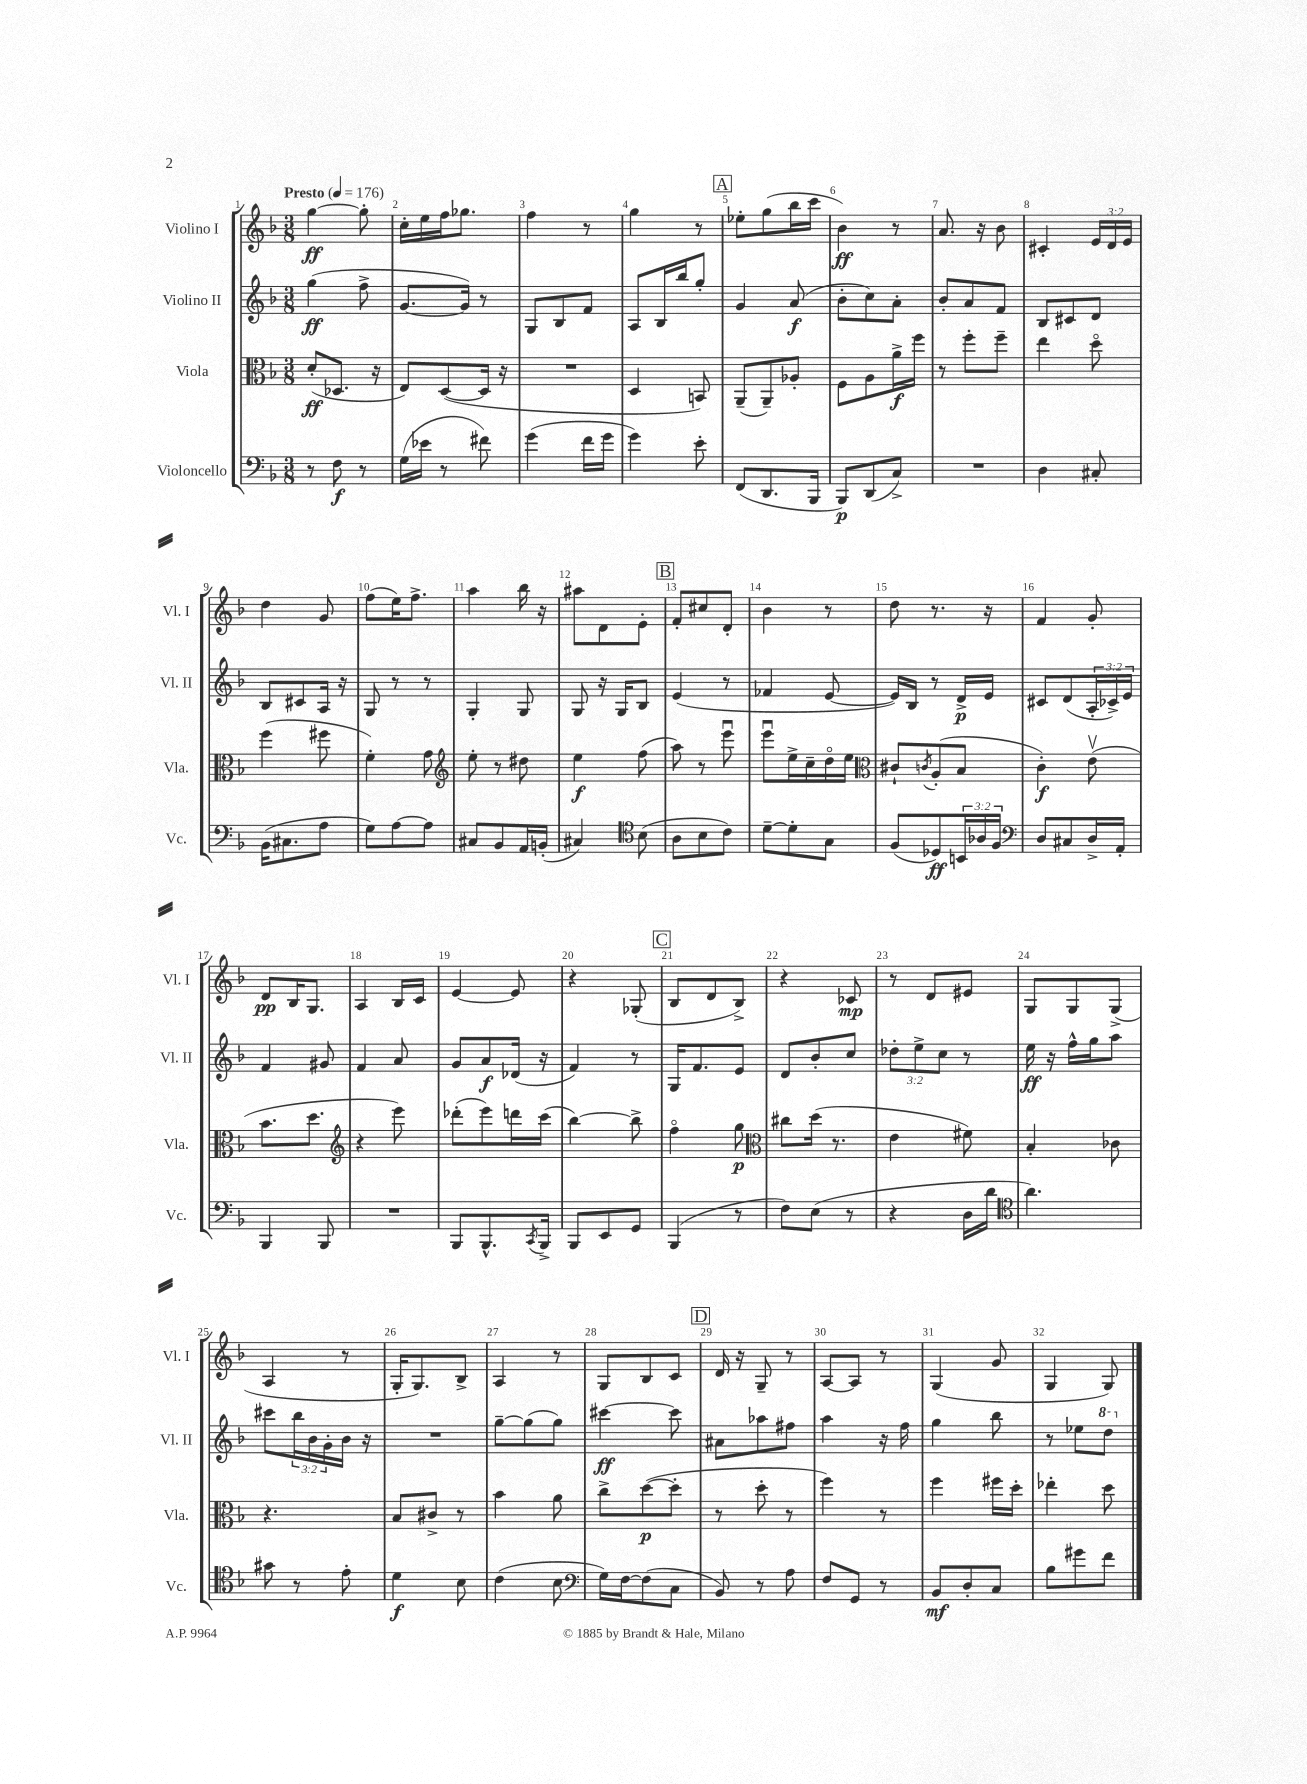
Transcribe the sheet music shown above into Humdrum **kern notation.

**kern	**dynam	**kern	**dynam	**kern	**dynam	**kern	**dynam
*part4	*part4	*part3	*part3	*part2	*part2	*part1	*part1
*staff4	*staff4	*staff3	*staff3	*staff2	*staff2	*staff1	*staff1
*I"Violoncello	*	*I"Viola	*	*I"Violino II	*	*I"Violino I	*
*I'Vc.	*	*I'Vla.	*	*I'Vl. II	*	*I'Vl. I	*
*clefF4	*	*clefC3	*	*clefG2	*	*clefG2	*
*k[b-]	*	*k[b-]	*	*k[b-]	*	*k[b-]	*
*M3/8	*	*M3/8	*	*M3/8	*	*M3/8	*
*MM176	*	*MM176	*	*MM176	*	*MM176	*
=1	=1	=1	=1	=1	=1	=1	=1
!	!	!	!	!	!	!LO:TX:a:B:t=Presto	!
8r	.	(8d'/L	ff	(4gg\	ff	[4gg\	ff
8F\	f	8.D-X/J	.	.	.	.	.
8r	.	.	.	8ff^\	.	8gg'\]	.
.	.	16r	.	.	.	.	.
=2	=2	=2	=2	=2	=2	=2	=2
(16G\LL	.	8E/L)	.	[8.g/L	.	16cc'\LL	.
16e-X\JJ	.	.	.	.	.	16ee\	.
8r	.	([8D/	.	.	.	16ff\J	.
.	.	.	.	16g/Jk])	.	8.gg-X\J	.
8f#X\)	.	16D/Jk]	.	8r	.	.	.
.	.	16r	.	.	.	.	.
=3	=3	=3	=3	=3	=3	=3	=3
(4g\	.	4.r	.	8G/L	.	4ff\	.
.	.	.	.	8B-/	.	.	.
16f\LL	.	.	.	8f/J	.	8r	.
16g\JJ	.	.	.	.	.	.	.
=4	=4	=4	=4	=4	=4	=4	=4
4g\)	.	4D/	.	8A/L	.	4gg\	.
.	.	.	.	16B-/L	.	.	.
.	.	.	.	16bb-/J	.	.	.
8e'\	.	8BBn/)	.	8gg'/J	.	8r	.
!!LO:REH:place=s1:t=A
=5	=5	=5	=5	=5	=5	=5	=5
(8FF/L	.	(8AA~/L	.	4g/	.	8ee-X'\L	.
8.DD/	.	8AA~/)	.	.	.	(8gg\	.
.	.	8A-X'/J	.	(8a/	f	16bb-\L	.
16BBB-/Jk	.	.	.	.	.	16ccc\JJ	.
=6	=6	=6	=6	=6	=6	=6	=6
8BBB-/L)	p	8F\L	.	8b-'\L	.	4b-\)	ff
(8DD/	.	8A\	.	8cc\)	.	.	.
8C^/J)	.	16a^\L	f	8a'\J	.	8r	.
.	.	16ff\JJ	.	.	.	.	.
=7	=7	=7	=7	=7	=7	=7	=7
4.r	.	8r	.	8b-'/L	.	8.a/	.
.	.	8ff'\L	.	8a/	.	.	.
.	.	.	.	.	.	16r	.
.	.	8ff~\J	.	8f/J	.	8b-\	.
=8	=8	=8	=8	=8	=8	=8	=8
4D\	.	4ee\	.	8B-/L	.	4c#X'/	.
.	.	.	.	8c#X/	.	.	.
8C#X'/	.	8dd\	.	8d/J	.	24e/LL	.
.	.	.	.	.	.	24d/	.
.	.	.	.	.	.	24e/JJ	.
!!LO:LB:g=z
=9	=9	=9	=9	=9	=9	=9	=9
(16BB-\KL	.	(4ff\	.	8B-/L	.	4dd\	.
8.C#X\	.	.	.	.	.	.	.
.	.	.	.	8c#X/	.	.	.
8A\J	.	8ff#X\	.	16A/Jk	.	8g/	.
.	.	.	.	16r	.	.	.
=10	=10	=10	=10	=10	=10	=10	=10
8G\L)	.	4f'\)	.	8G/	.	(8ff\L	.
[8A\	.	.	.	8r	.	16ee\K)	.
.	.	.	.	.	.	8.ff^\J	.
8A\J]	.	8g\	.	8r	.	.	.
=11	=11	=11	=11	=11	=11	=11	=11
*	*	*clefG2	*	*	*	*	*
8C#X/L	.	8ee'\	.	4G'/	.	4aa\	.
8BB-/	.	8r	.	.	.	.	.
16AA/L	.	8dd#X\	.	8G/	.	16bb-\	.
(16BBn'/JJ	.	.	.	.	.	16r	.
=12	=12	=12	=12	=12	=12	=12	=12
4C#X/)	.	4ee\	f	8G/	.	8aa#X\L	.
.	.	.	.	16r	.	8d\	.
.	.	.	.	16G/KL	.	.	.
*clefC4	*	*	*	*	*	*	*
(8B-\	.	(8ff\	.	8B-/J	.	8e'\J	.
!!LO:REH:place=s1:t=B
=13	=13	=13	=13	=13	=13	=13	=13
8A\L	.	8aa\)	.	(4e/	.	8f'/L	.
8B-\	.	8r	.	.	.	8cc#X/	.
8c\J)	.	8eeeu\	.	8r	.	8d'/J	.
=14	=14	=14	=14	=14	=14	=14	=14
[8d~\L	.	8eeeu\L	.	4f-X/	.	4b-\	.
8d'\]	.	16ee^\L	.	.	.	.	.
.	.	16cc~\	.	.	.	.	.
8G\J	.	16dd\	.	[8e/	.	8r	.
.	.	16ee\JJ	.	.	.	.	.
=15	=15	=15	=15	=15	=15	=15	=15
*	*	*clefC3	*	*	*	*	*
(8F/L	.	8c#X`/L	.	16e/LL])	.	8dd\	.
.	.	.	.	16B-/JJ	.	.	.
.	.	8qcn/	.	.	.	.	.
8D-X/)	ff	(8A'/	.	8r	.	8.r	.
24BBn/L	.	8B-/J	.	16d^/LL	p	.	.
24A-X/	.	.	.	.	.	.	.
.	.	.	.	16e/JJ	.	16r	.
24F/JJ	.	.	.	.	.	.	.
=16	=16	=16	=16	=16	=16	=16	=16
*clefF4	*	*	*	*	*	*	*
8D/L	.	4c'\)	f	8c#X/L	.	4f/	.
8C#X/	.	.	.	(8d/	.	.	.
16D^/L	.	(8ev\	.	24A'/L	.	8g'/	.
.	.	.	.	24c-X^/)	.	.	.
16AA'/JJ	.	.	.	.	.	.	.
.	.	.	.	24e/JJ	.	.	.
!!LO:LB:g=z
=17	=17	=17	=17	=17	=17	=17	=17
4BBB-/	.	8.b-\L	.	4f/	.	8d/L	pp
.	.	.	.	.	.	16B-/K	.
.	.	8.dd\J	.	.	.	8.G/J	.
8BBB-/	.	.	.	8g#X/	.	.	.
=18	=18	=18	=18	=18	=18	=18	=18
*	*	*clefG2	*	*	*	*	*
4.r	.	4r	.	4f/	.	4A/	.
.	.	8eee\)	.	8a/	.	16B-/LL	.
.	.	.	.	.	.	16c/JJ	.
=19	=19	=19	=19	=19	=19	=19	=19
8BBB-/L	.	(8ddd-X'\L	.	8g/L	.	[4e/	.
8.BBB-^^/	.	8eee\)	.	8a/	f	.	.
.	.	16dddn\L	.	(16d-X/Jk	.	8e/]	.
8qCC/	.	.	.	.	.	.	.
16BBB-^/Jk	.	(16ccc\JJ	.	16r	.	.	.
=20	=20	=20	=20	=20	=20	=20	=20
8BBB-/L	.	[4bb-\)	.	4f/)	.	4r	.
8EE/	.	.	.	.	.	.	.
8GG/J	.	8bb-^\]	.	8r	.	(8G-X'/	.
!!LO:REH:place=s1:t=C
=21	=21	=21	=21	=21	=21	=21	=21
(4BBB-/	.	4ff\	.	16G/KL	.	8B-/L	.
.	.	.	.	8.f/	.	.	.
.	.	.	.	.	.	8d/	.
8r	.	8gg\	p	8e/J	.	8B-^/J)	.
=22	=22	=22	=22	=22	=22	=22	=22
*	*	*clefC3	*	*	*	*	*
8F\L)	.	8cc#X\L	.	8d/L	.	4r	.
(8E\J	.	(16dd\Jk	.	8b-'/	.	.	.
.	.	8.r	.	.	.	.	.
8r	.	.	.	8cc/J	.	8c-X/	mp
=23	=23	=23	=23	=23	=23	=23	=23
4r	.	4e\	.	12dd-X'\L	.	8r	.
.	.	.	.	12ee^\	.	.	.
.	.	.	.	.	.	8d/L	.
.	.	.	.	12cc\J	.	.	.
16D\LL	.	8f#X\)	.	8r	.	8e#X/J	.
16d\JJ	.	.	.	.	.	.	.
=24	=24	=24	=24	=24	=24	=24	=24
*clefC4	*	*	*	*	*	*	*
4.a\)	.	4B-'/	.	16ee\	ff	8G/L	.
.	.	.	.	16r	.	.	.
.	.	.	.	16ff^^\LL	.	8G/	.
.	.	.	.	16gg\J	.	.	.
.	.	8c-X\	.	8aa\J	.	(8G^/J	.
!!LO:LB:g=z
=25	=25	=25	=25	=25	=25	=25	=25
8g#X\	.	4.r	.	8ccc#X\L	.	4A/	.
8r	.	.	.	24bb-\L	.	.	.
.	.	.	.	24b-\	.	.	.
.	.	.	.	24g'\	.	.	.
8e'\	.	.	.	16b-\JJ	.	8r	.
.	.	.	.	16r	.	.	.
=26	=26	=26	=26	=26	=26	=26	=26
4d\	f	8B-/L	.	4.r	.	16G'/KL	.
.	.	.	.	.	.	8.G/)	.
.	.	8c#X^/J	.	.	.	.	.
8B-\	.	8r	.	.	.	8B-^/J	.
=27	=27	=27	=27	=27	=27	=27	=27
(4c\	.	4b-\	.	[8gg~\L	.	4A/	.
.	.	.	.	(8gg\]	.	.	.
8B-\	.	8a\	.	8gg\J)	.	8r	.
=28	=28	=28	=28	=28	=28	=28	=28
*clefF4	*	*	*	*	*	*	*
16G\LL)	.	8cc^\L	.	[4ccc#X\	ff	8G/L	.
[16F\J	.	.	.	.	.	.	.
(8F\]	.	([8dd\	p	.	.	8B-/	.
8C\J	.	8dd'\J]	.	8ccc#\]	.	8c/J	.
!!LO:REH:place=s1:t=D
=29	=29	=29	=29	=29	=29	=29	=29
8BB-/)	.	8r	.	8a#X\L	.	16d/	.
.	.	.	.	.	.	16r	.
8r	.	8dd'\	.	8aa-X\	.	8G~/	.
8A\	.	8r	.	8ff#X\J	.	8r	.
=30	=30	=30	=30	=30	=30	=30	=30
8F/L	.	4ff\)	.	4aa\	.	[8A/L	.
8GG/J	.	.	.	.	.	8A/J]	.
8r	.	8r	.	16r	.	8r	.
.	.	.	.	16ff\	.	.	.
=31	=31	=31	=31	=31	=31	=31	=31
8BB-/L	mf	4ff\	.	4gg\	.	(4G/	.
8D'/	.	.	.	.	.	.	.
8C/J	.	16ff#X\LL	.	8bb-\	.	8g/	.
.	.	16dd'\JJ	.	.	.	.	.
=32	=32	=32	=32	=32	=32	=32	=32
8B-\L	.	4ee-X'\	.	8r	.	4G/	.
8g#X\	.	.	.	8ee-X\L	.	.	.
*	*	*	*	*8va	*	*	*
8f\J	.	8dd\	.	8ddd\J	.	8G/)	.
*	*	*	*	*X8va	*	*	*
==	==	==	==	==	==	==	==
*-	*-	*-	*-	*-	*-	*-	*-
